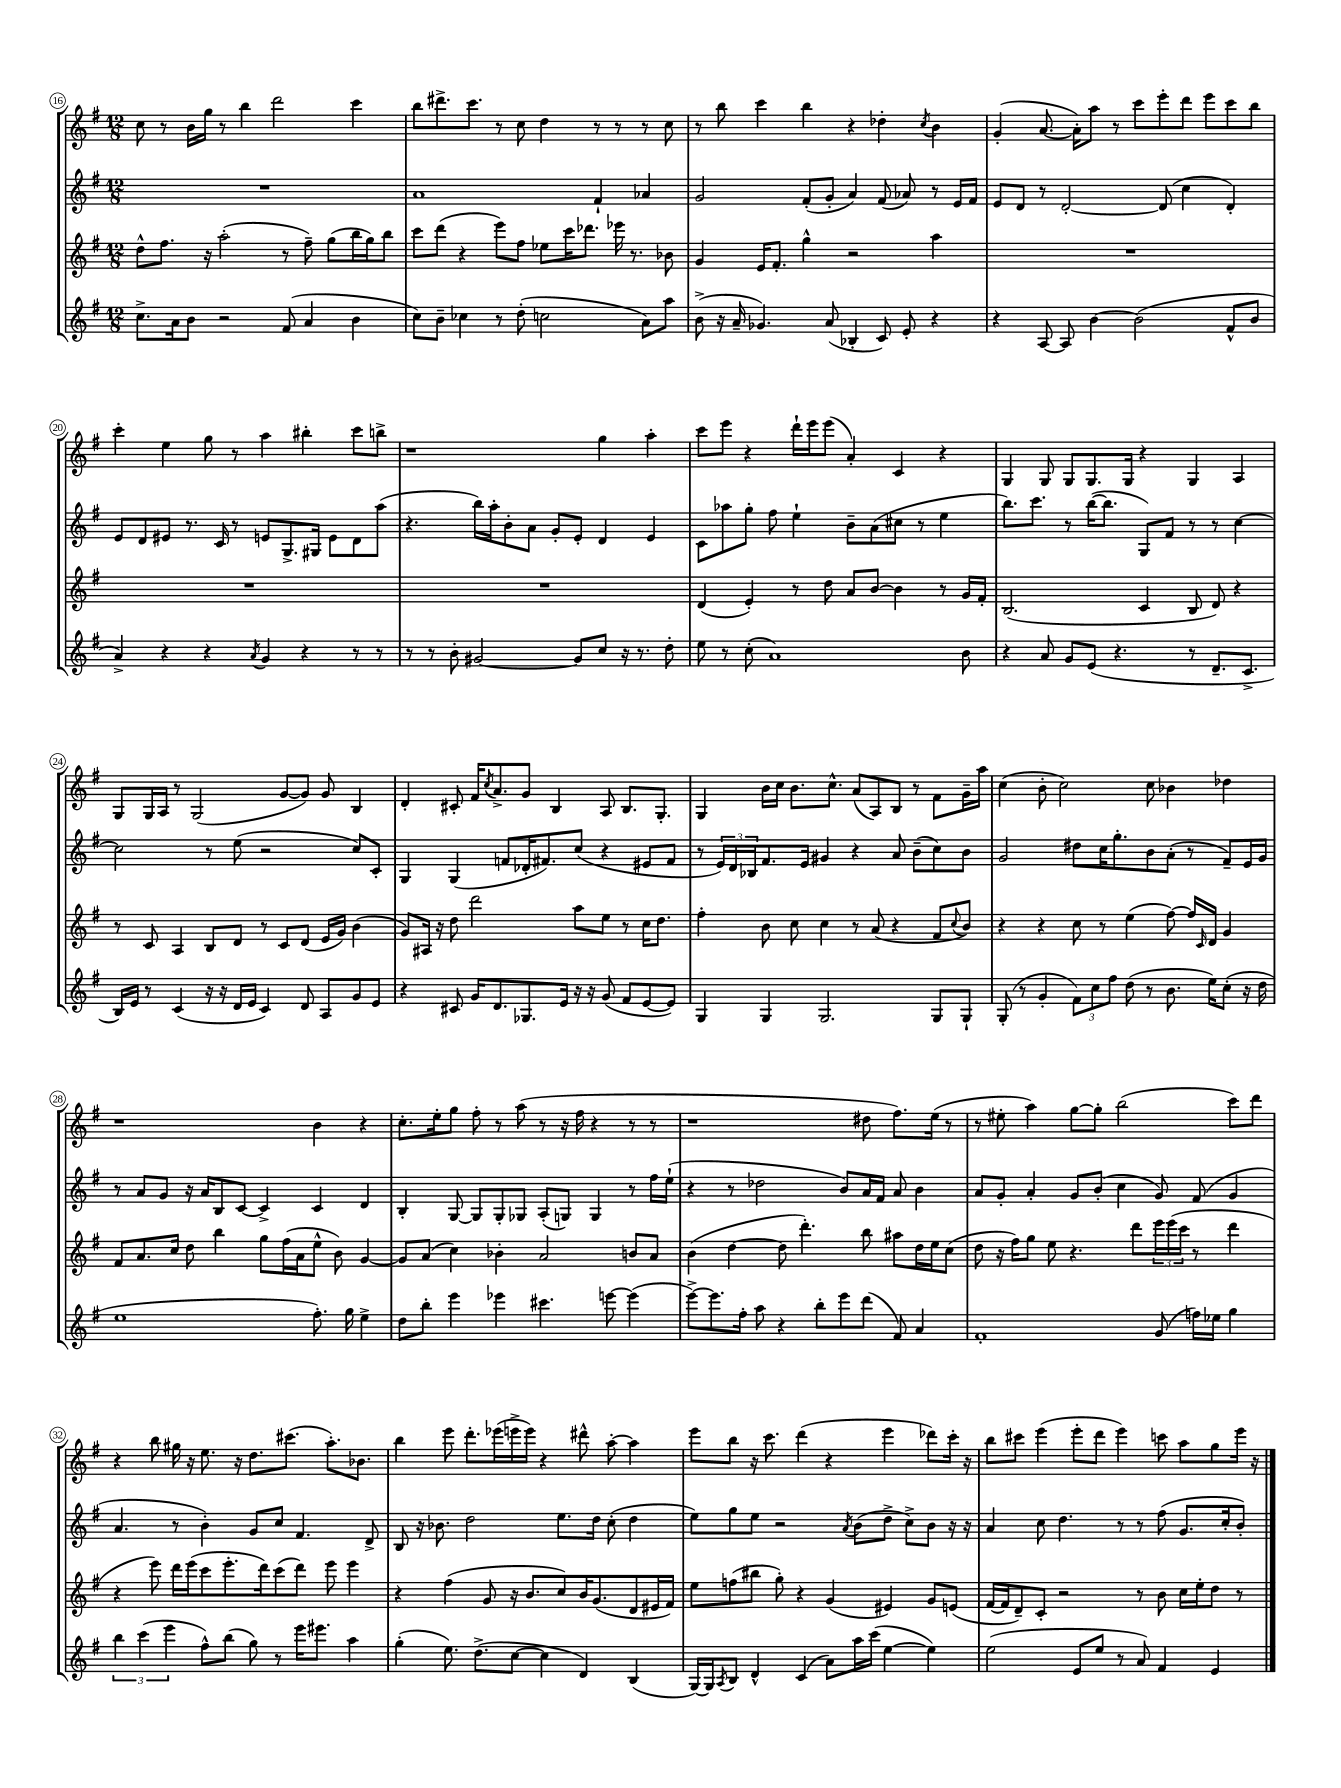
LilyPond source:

<<
\new StaffGroup <<
\new Staff = "s0" {
    \clef treble \key g \major \numericTimeSignature \time 12/8
    c''8 r8 b'16 g''16 r8 b''4 d'''2 c'''4 |
    b''8 dis'''8.-> c'''8. r8 c''8 d''4 r8 r8 r8 c''8 |
    r8 b''8 c'''4 b''4 r4 des''4-. \acciaccatura { c''8 } b'4 |
    g'4-.( a'8.~ a'16-.) a''8 r8 c'''8 e'''8-. d'''8 e'''8 c'''8 b''8 |
    c'''4-. e''4 g''8 r8 a''4 bis''4-. c'''8 b''8-> |
    r1 g''4 a''4-. |
    c'''8 e'''8 r4 d'''16-! e'''16 e'''8( a'4-.) c'4 r4 |
    g4 g8 g8 g8. g16 r4 g4 a4 |
    g8 g16 a16 r8 g2( g'8~ g'8) g'8 b4 |
    d'4-. cis'8-. fis'16 \acciaccatura { c''8 } a'8.-> g'8 b4 a8 b8. g8.-. |
    g4 b'16 c''16 b'8. c''8.-^ a'8( a8) b8 r8 fis'8 g'16-- a''16 |
    c''4( b'8-. c''2) c''8 bes'4 des''4 |
    r1 b'4 r4 |
    c''8.-. e''16-. g''8 fis''8-. r8 a''8( r8 r16 fis''16 r4 r8 r8 |
    r1 dis''8 fis''8.) e''16( r8 |
    r8 eis''8-. a''4) g''8~ g''8-. b''2( c'''8) d'''8 |
    r4 b''8 gis''16 r16 e''8. r16 d''8. cis'''8.( a''8.-.) bes'8. |
    b''4 e'''8 d'''8.-. ees'''16( e'''16-> e'''16) r4 dis'''8-^ a''8~-. a''4 |
    e'''8 b''8 r16 c'''8. d'''4( r4 e'''4 des'''8) c'''16-. r16 |
    b''8 cis'''8 e'''4( e'''8-. d'''8 e'''4) c'''8 a''8 g''8 e'''16 r16 \bar "|." |
}
\new Staff = "s1" {
    \clef treble \key g \major \numericTimeSignature \time 12/8
    R1. |
    a'1 fis'4-! aes'4 |
    g'2 fis'8-.( g'8-. a'4) fis'8( aes'8) r8 e'16 fis'16 |
    e'8 d'8 r8 d'2~-. d'8( c''4 d'4-.) |
    e'8 d'8 eis'8 r8. c'16 r8 e'8 g8.-> gis16 e'8 d'8 a''8( |
    r4. b''16) a''16-. b'8-. a'8 g'8-. e'8-. d'4 e'4 |
    c'8 aes''8 g''8-. fis''8 e''4-! b'8-- a'8( cis''8 r8 e''4 |
    b''8.) c'''8. r8 b''16~( b''8. g8) fis'8 r8 r8 c''4~ |
    c''2 r8 e''8( r2 c''8) c'8-. |
    g4 g4( f'8 des'16-. fis'8.) c''8( r4 eis'8 fis'8 |
    r8 \tuplet 3/2 { e'16) d'16 bes16 } fis'8. e'16 gis'4 r4 a'8 b'8--( c''8) b'8 |
    g'2 dis''8 c''16 g''8.-. b'8 a'8-.( r8 fis'8--) e'16 g'16 |
    r8 a'8 g'8 r16 a'16 b8 c'8~ c'4-> c'4 d'4 |
    b4-. g8~ g8 g8-. ges8 a8-.( g8) g4 r8 fis''16 e''16-!( |
    r4 r8 des''2 b'8) a'16 fis'16 a'8 b'4 |
    a'8 g'8-. a'4-. g'8 b'8-.( c''4 g'8) fis'8( g'4 |
    a'4. r8 b'4-.) g'8 c''8 fis'4. d'8-> |
    b8 r16 bes'8. d''2 e''8. d''16 c''8-.( d''4 |
    e''8) g''8 e''8 r2 \acciaccatura { a'8 } b'8( d''8-> c''8->) b'8 r16 r16 |
    a'4 c''8 d''4. r8 r8 fis''8( g'8. c''16-. b'8-.) \bar "|." |
}
\new Staff = "s2" {
    \clef treble \key g \major \numericTimeSignature \time 12/8
    d''8-^ fis''8. r16 a''2-.( r8 fis''8--) g''8( b''16 g''16) b''8 |
    c'''8 d'''8( r4 e'''8) fis''8 ees''8 c'''16 des'''8. ees'''16 r8. bes'8 |
    g'4 e'16 fis'8.-. g''4-^ r2 a''4 |
    R1. |
    R1. |
    R1. |
    d'4( e'4-.) r8 d''8 a'8 b'8~ b'4 r8 g'16 fis'16-. |
    b2.( c'4 b8 d'8) r4 |
    r8 c'8 a4 b8 d'8 r8 c'8 d'8( e'16 g'16) b'4( |
    g'8) ais16 r16 d''8 d'''2 a''8 e''8 r8 c''16 d''8. |
    fis''4-. b'8 c''8 c''4 r8 a'8( r4 fis'8 \appoggiatura { c''8 } b'8) |
    r4 r4 c''8 r8 e''4( fis''8~) fis''16 \grace { c'16 } d'16 g'4 |
    fis'8 a'8. c''16 d''8 b''4 g''8 fis''16( a'16 e''8-^ b'8) g'4~ |
    g'8 a'8( c''4) bes'4-. a'2 b'8 a'8 |
    b'4( d''4~ d''8 d'''4.-.) b''8 ais''8 d''16 e''16 c''8( |
    d''8 r16 fis''16) g''8 e''8 r4. d'''8 \tuplet 3/2 { e'''16 e'''16( c'''16 } r8 d'''4 |
    r4 e'''8) d'''16 e'''16( c'''8 e'''8.-. d'''16) c'''8( d'''8) e'''8 e'''4 |
    r4 fis''4( g'8 r16 b'8. c''8) b'16 g'8.( d'8 eis'16 fis'16) |
    e''8 f''8( bis''8 g''8-.) r4 g'4( eis'4) g'8 e'8( |
    fis'16~ fis'16 d'8--) c'8-. r2 r8 b'8 c''16 e''16-. d''8 r8 \bar "|." |
}
\new Staff = "s3" {
    \clef treble \key g \major \numericTimeSignature \time 12/8
    c''8.-> a'16 b'8 r2 fis'8( a'4 b'4 |
    c''8) b'8-- ces''4 r8 d''8-.( c''2 a'8) a''8 |
    b'8->( r16 a'16-- ges'4.) a'8( bes4-. c'8) e'8-. r4 |
    r4 a8~ a8 b'4~ b'2( fis'8-^ b'8 |
    a'4->) r4 r4 \acciaccatura { a'8 } g'4 r4 r8 r8 |
    r8 r8 b'8-. gis'2~ gis'8 c''8 r16 r8. d''8-. |
    e''8 r8 c''8-.( a'1) b'8 |
    r4 a'8 g'8 e'8( r4. r8 d'8.-- c'8.-> |
    b16) e'16 r8 c'4( r16 r16 d'16 e'16 c'4) d'8 a8 g'8 e'8 |
    r4 cis'8 g'16 d'8. ges8. e'16 r16 r16 g'8( fis'8 e'8~ e'8) |
    g4 g4 g2. g8 g8-! |
    g8-.( r8 g'4-. \tuplet 3/2 { fis'8) c''8 fis''8 } d''8( r8 b'8. e''16) c''8-.( r16 d''16 |
    e''1 fis''8.-.) g''16 e''4-> |
    d''8 b''8-. e'''4 ees'''4 cis'''4. e'''8~ e'''4( |
    e'''8~->) e'''8. fis''16-. a''8 r4 b''8-. e'''8 d'''8( fis'8) a'4 |
    fis'1-. g'8( f''16) ees''16 g''4 |
    \tuplet 3/2 { b''4 c'''4( e'''4 } fis''8-^) b''8( g''8) r8 e'''16 eis'''8. a''4 |
    g''4-.( e''8.) d''8.->( c''8~ c''4 d'4) b4( |
    g16~) g16 \acciaccatura { a8 } b8 d'4-^ c'4( a'8) a''16 c'''16( e''4~ e''4) |
    e''2( e'8 e''8 r8 a'8) fis'4 e'4 \bar "|." |
}
>>
>>
\layout { \context { \Score currentBarNumber = #16 \override BarNumber.stencil = #(make-stencil-circler 0.1 0.3 ly:text-interface::print) } }
